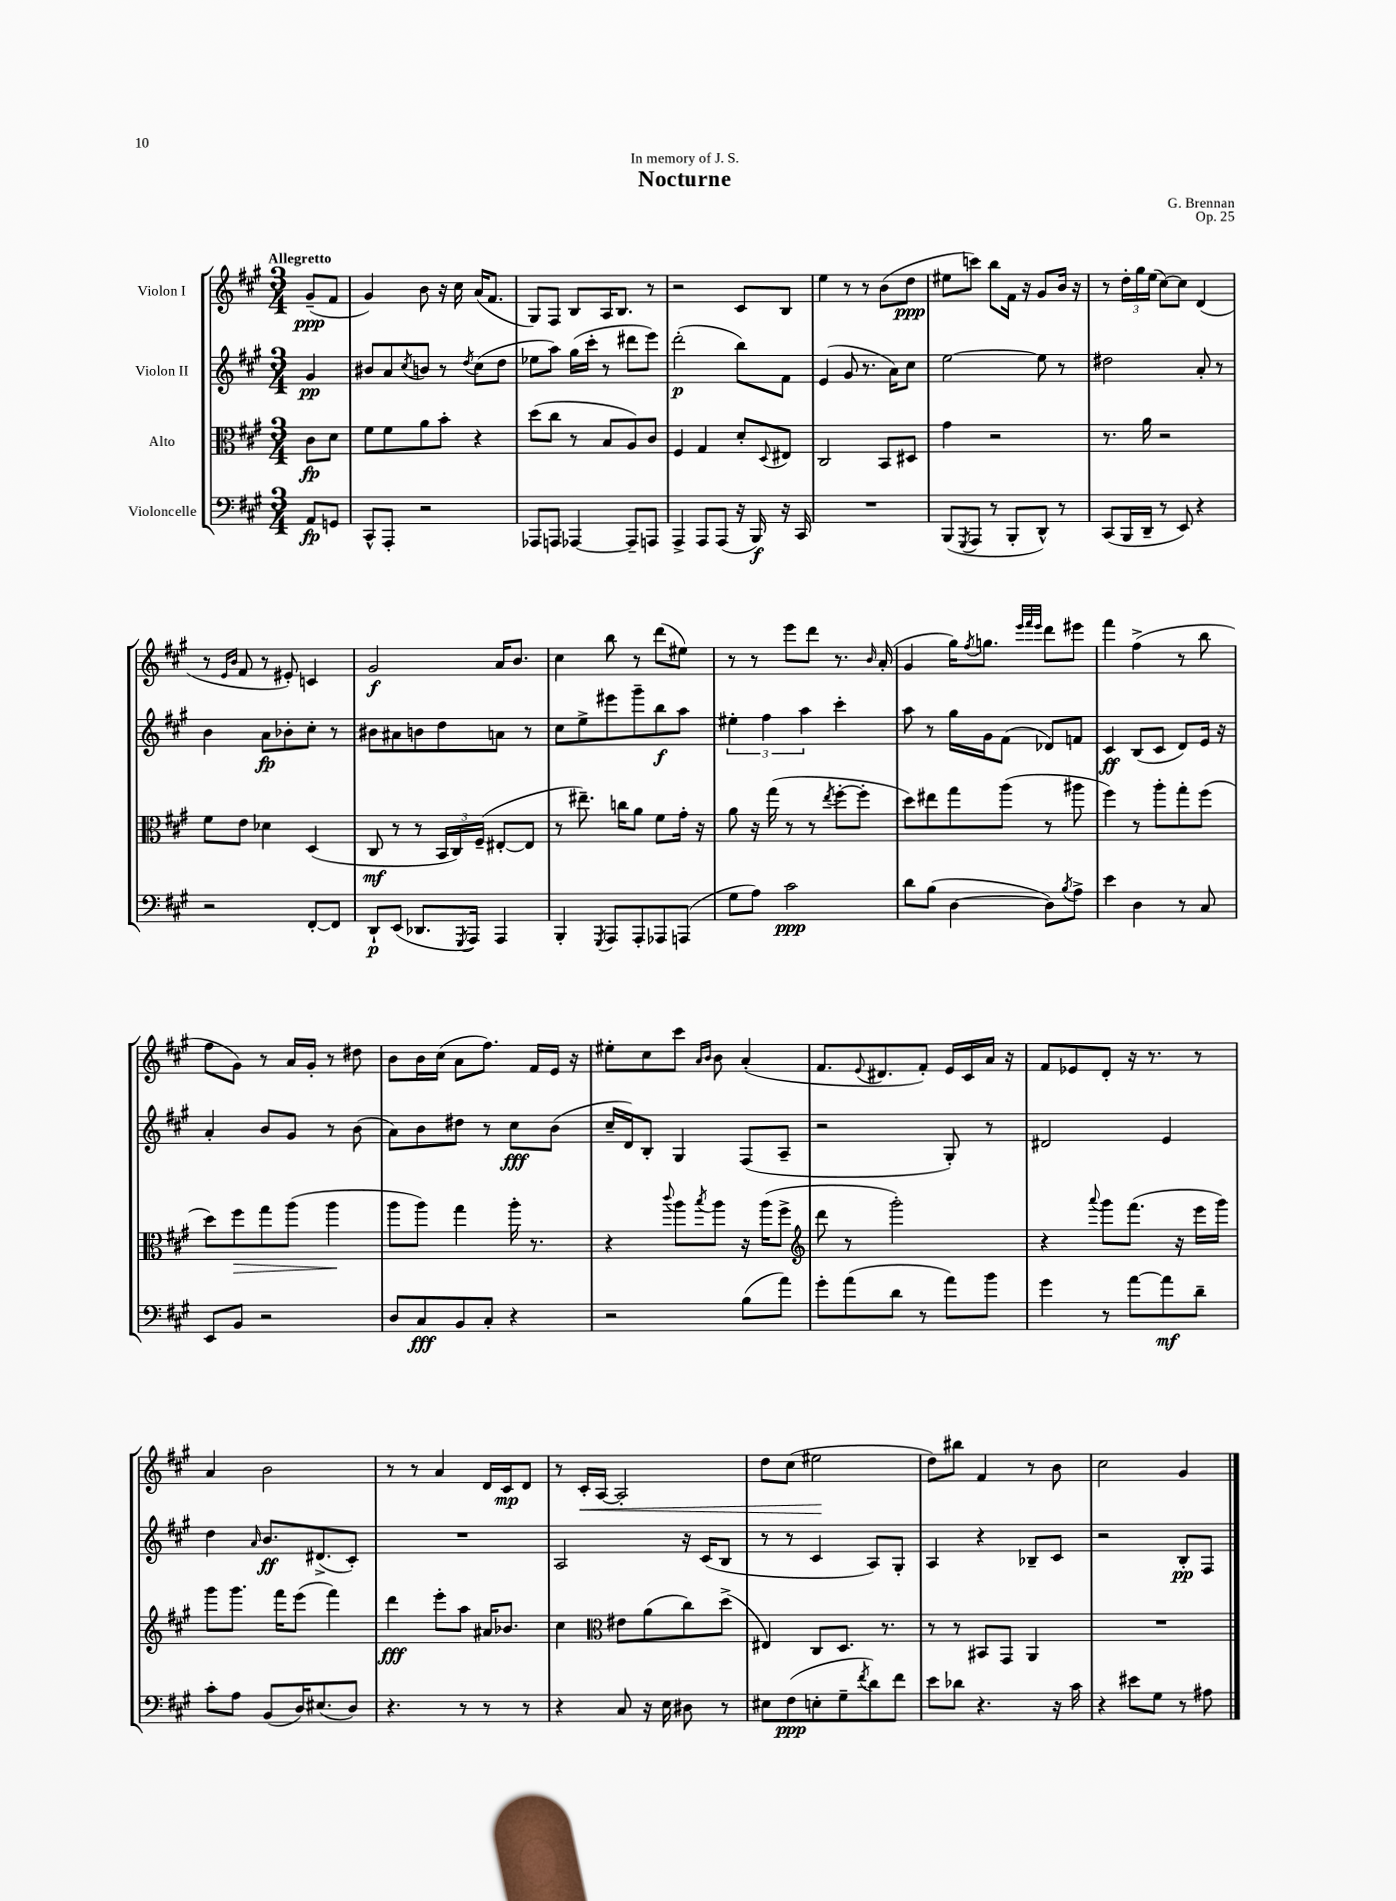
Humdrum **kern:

**kern	**kern	**kern	**kern
*staff4	*staff3	*staff2	*staff1
*clefF4	*clefC3	*clefG2	*clefG2
*k[f#c#g#]	*k[f#c#g#]	*k[f#c#g#]	*k[f#c#g#]
*M3/4	*M3/4	*M3/4	*M3/4
8AA/L	8c#\L	4g#/	(8g#~/L
8GG/J	8d\J	.	8f#/J
=	=	=	=
8CC#^^/L	8f#\L	8b#/L	4g#/)
8AAA'/J	8f#\	8a/	.
.	.	8qcc#/	.
2r	8a\	8b/J	8b\
.	8b'\J	8r	16r
.	.	.	16cc#\
.	.	8qdd/	.
.	4r	(8cc#\L	(16a/LK
.	.	.	8.f#/J
.	.	8dd\J	.
=	=	=	=
8AAA-/L	(8dd\L	8ee-\L	8G#/L)
8AAA/J	8cc#\J	8aa\J)	8F#/J
[4AAA-/	8r	(16gg#\LL	8B/L
.	.	16ccc#'\JJ	.
.	8B/L	8r	16A/K
.	.	.	8.B/J
8AAA-~/]L	8A/)	8ddd#\L	.
8AAA/J	8c#/J	8eee\J)	8r
=	=	=	=
4AAA^/	4F#/	(2ddd'\	2r
8AAA/L	4G#/	.	.
(8AAA/J	.	.	.
16r	8d'/L	8bb\L)	8c#/L
16BBB/)	.	.	.
.	8qqD/	.	.
16r	8E#/J	8f#\J	8B/J
16CC#/	.	.	.
=	=	=	=
2.r	2C#/	(4e/	4ee\
.	.	8g#/	8r
.	.	8.r	8r
.	8BB/L	.	(8b\L
.	.	16a\LK)	.
.	8D#/J	8cc#\J	8dd\J
=	=	=	=
(8BBB/L	4g#\	[2ee\	8ee#\L
8qGGG#/	.	.	.
8AAA/J	.	.	8ccc\J)
8r	2r	.	8bb\L
8BBB'/L	.	.	16f#\Jk
.	.	.	16r
8DD^^/J)	.	8ee\]	8g#/L
8r	.	8r	16b/Jk
.	.	.	16r
=	=	=	=
(8CC#/L	8.r	2dd#\	8r
16BBB/L	.	.	24dd'\LL
.	.	.	24gg#\
16DD~/JJ	16a\	.	.
.	.	.	(24ee\JJ
8r	2r	.	[8cc#\L)
8EE/)	.	.	8cc#\]J
4r	.	8a'/	(4d/
.	.	8r	.
=	=	=	=
2r	8f#\L	4b\	8r
.	.	.	16qqe/LL
.	.	.	16qqb/JJ
.	8e\J	.	8f#/
.	4d-\	8a\L	8r
.	.	8b-'\	8e#'/)
[8FF#'/L	(4D/	8cc#'\J	4c/
8FF#/]J	.	8r	.
=	=	=	=
8DD`/L	8C#/	8b#\L	2g#/
(8EE/J	8r	8a#\	.
8.DD-/L	8r	8b\	.
.	24BB/LL	8dd\	.
.	24C#/)	.	.
8qGGG#/	.	.	.
16AAA/Jk)	.	.	.
.	(24F#~/JJ	.	.
4AAA/	[8E#'/L	8a\J	16a/LK
.	.	.	8.b/J
.	8E#/]J	8r	.
=	=	=	=
4BBB'/	8r	8cc#\L	4cc#\
.	8.ee#~\)	8ee^\	.
8qGGG#/	.	.	.
8AAA/L	.	8eee#\	8bb\
.	16cc\LK	.	.
8AAA'/	8a\J	8ggg#~\	8r
8AAA-/	8f#\L	8bb\	(8ddd\L
(8AAA/J	16g#'\Jk	8aa\J	8ee#\J)
.	16r	.	.
=	=	=	=
8G#\L	8a\	6ee#'\	8r
8A\J)	16r	.	8r
.	.	6ff#\	.
.	(16gg#\	.	.
2c#\	8r	.	8eee\L
.	.	6aa\	.
.	8r	.	8ddd\J
.	8qee/	.	.
.	[8ff#'\L	4ccc#'\	8.r
.	8ff#'\]J	.	.
.	.	.	16qqb/
.	.	.	(16a'/
=	=	=	=
8d\L	8dd\L)	8aa\	4g#/
(8B\J	8ee#\	8r	.
[4D\	8gg#\	16gg#\LL	16gg#\LK)
.	.	.	8qff#/
.	.	16g#\J	8.gg\J
.	(8aa\J	(8f#\J	.
.	.	.	32qqeee/LLL
.	.	.	32qqfff#/
.	.	.	32qqeee/JJJ
8D\]L)	8r	8d-/L)	8ddd\L
8qB/	.	.	.
8A^\J	8aa#\	8f/J	8eee#\J
=	=	=	=
4e\	4ff#\)	4c#/	4fff#\
4D\	8r	(8B/L	(4ff#^\
.	8aa'\L	8c#/J	.
8r	8gg#'\	8d/L)	8r
8C#/	(8ff#\J	16e/Jk	8bb\
.	.	16r	.
=	=	=	=
8EE/L	8dd\L)	4a'/	8ff#\L
8BB/J	8ff#\	.	8g#\J)
2r	8gg#\	8b/L	8r
.	(8aa\J	8g#/J	16a/LL
.	.	.	16g#'/JJ
.	4aa\	8r	8r
.	.	(8b\	8dd#\
=	=	=	=
8D/L	8aa\L	8a\L)	8b\L
8C#/	8aa\J)	8b\	16b\L
.	.	.	(16cc#\JJ
8BB/	4gg#\	8dd#\J	8a\L
8C#'/J	.	8r	8.ff#\J)
4r	16aa'\	8cc#\L	.
.	8.r	.	16f#/LL
.	.	(8b\J	16e/JJ
.	.	.	16r
=	=	=	=
2r	4r	16cc#~/LL	8ee#'\L
.	.	16d/J)	.
.	.	8B'/J	8cc#\
.	8qqccc#/	.	.
.	8aa\L	4G#/	8ccc#\J
.	.	.	16qqa/LL
.	8qbb/	.	16qqb/JJ
.	8aa\J	.	8b\
(8B\L	16r	(8F#/L	(4a'/
.	(16aa\LK	.	.
8a\J)	8ff#^\J	8A~/J	.
=	=	=	=
*	*clefG2	*	*
8g#'\L	8ddd\	2r	8.f#/L
(8a\	8r	.	.
.	.	.	8qqe/
.	.	.	8.d#/
8d\J	2ggg#'\)	.	.
8r	.	.	8f#'/J)
8a\L)	.	8G#'/)	16e/LL
.	.	.	16c#/
8b\J	.	8r	16a/JJ
.	.	.	16r
=	=	=	=
4g#\	4r	2d#/	8f#/L
.	.	.	8e-/
.	8qqaaa/	.	.
8r	8ggg#\L	.	8d'/J
[8a\L	(8.fff#\J	.	16r
.	.	.	8.r
8a\]	.	4e/	.
.	16r	.	.
8d~\J	16eee\LL	.	8r
.	16ggg#\JJ)	.	.
=	=	=	=
8c#'\L	8ggg#\L	4dd\	4a/
8A\J	8.ggg#\J	.	.
.	.	16qqa/	.
(8BB/L	.	8.b/L	2b\
.	16fff#\LK	.	.
16D/K)	(8eee\J	.	.
(8.E#/	.	(8.d#^/	.
.	4fff#\)	.	.
8D/J)	.	8c#'/J)	.
=	=	=	=
4.r	4ddd\	2.r	8r
.	.	.	8r
.	8eee'\L	.	4a/
8r	8aa\J	.	.
8r	16a#/LK	.	16d/LL
.	8.b-/J	.	16c#/J
8r	.	.	8d/J
=	=	=	=
4r	4cc#\	2A/	8r
.	.	.	16c#'/LL
.	.	.	[16A/JJ
*	*clefC3	*	*
8C#/	8e#\L	.	2A'/]
16r	(8a\	.	.
16E\	.	.	.
8D#\	8cc#\)	16r	.
.	.	(16c#/LK	.
8r	(8dd^\J	8B/J	.
=	=	=	=
8E#\L	4E#/)	8r	8dd\L
(8F#\	.	8r	(8cc#\J
8E'\	8C#/L	4c#/	2ee#\
8G#~\	8.D/J	.	.
8qf#/	.	.	.
8d\)	.	8A/L)	.
.	8.r	.	.
8f#\J	.	8G#'/J	.
=	=	=	=
8e\L	8r	4A/	8dd\L)
8d-\J	8r	.	8bb#\J
4.r	8BB#/L	4r	4f#/
.	8GG#/J	.	.
.	4AA/	8B-~/L	8r
16r	.	8c#/J	8b\
16c#\	.	.	.
=	=	=	=
4r	2.r	2r	2cc#\
8e#\L	.	.	.
8G#\J	.	.	.
8r	.	8B'/L	4g#/
8A#\	.	8F#/J	.
==	==	==	==
*-	*-	*-	*-
